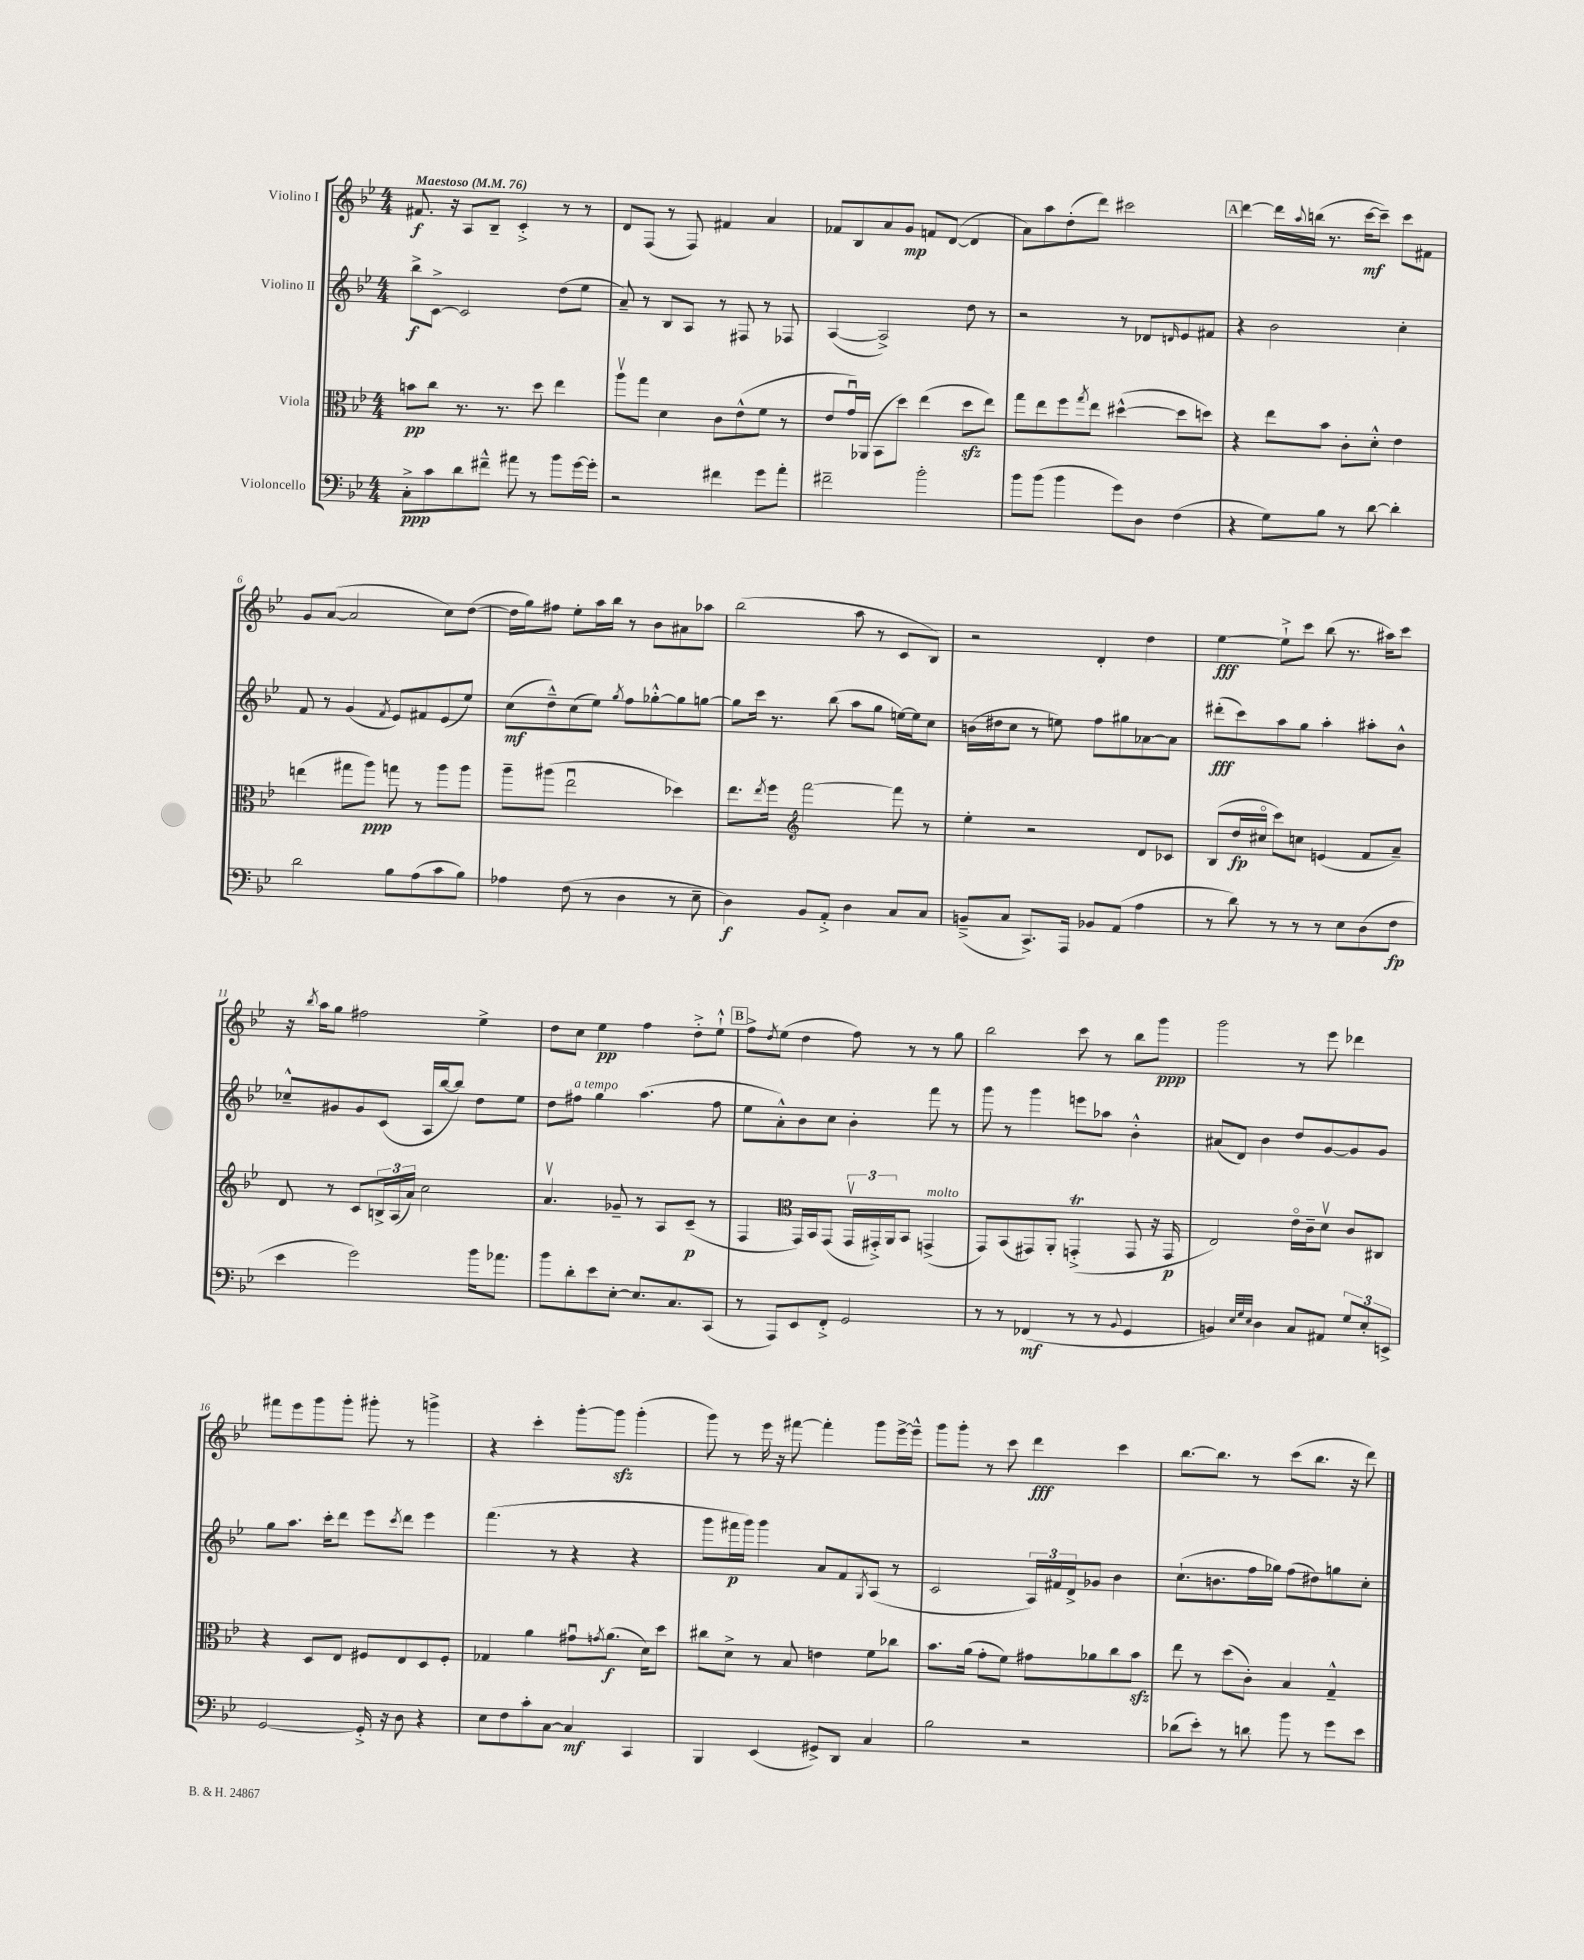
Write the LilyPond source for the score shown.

<<
\new StaffGroup <<
\new Staff = "s0" \with { instrumentName = "Violino I" } {
    \clef treble \key bes \major \numericTimeSignature \time 4/4 \tempo "Maestoso" 4 = 76
    fis'8.\f r16 a8 bes8-- c'4-.-> r8 r8 |
    d'8 f8( r8 f8) fis'4 a'4 |
    fes'8 bes8 a'8 g'8\mp f'8 d'8~( d'4 |
    a'8) a''8 d''8-.( d'''8) cis'''2 |
    \mark \markup { \box "A" } d'''4~ d'''16 \appoggiatura { a''8 } b''16( r8. c'''16~\mf c'''8--) c'''8 fis'8 |
    g'8 a'8~( a'2 c''8) d''8~( |
    d''16 g''16) fis''8 ees''8-. a''16 bes''16 r8 bes'8 ais'8 aes''8 |
    bes''2( a''8 r8 c'8 bes8) |
    r2 d'4-. d''4 |
    ees''4~\fff ees''8-!-> c'''8 bes''8( r8. ais''16) c'''8 |
    r16 \acciaccatura { bes''8 } a''16 g''8 fis''2 ees''4-> |
    d''8 c''8 ees''4\pp f''4 d''8-.-> ees''8-!-^ |
    \mark \markup { \box "B" } f''8-> \acciaccatura { d''8 } ees''8( d''4 f''8) r8 r8 g''8 |
    bes''2 c'''8 r8 bes''8 g'''8\ppp |
    g'''2 r8 ees'''8 des'''4 |
    fis'''8 ees'''8 g'''8 g'''8-. gis'''8-. r8 g'''4-> |
    r4 c'''4-. g'''8~-. g'''8\sfz g'''4-.( |
    g'''8) r8 ees'''16 r16 fis'''8~ fis'''4-. g'''8 ees'''16~-> ees'''16---^ |
    g'''8 g'''8-. r8 c'''8 d'''4\fff c'''4 |
    bes''8.~ bes''8. r8 c'''8( bes''8. r16 d'''8) \bar "|." |
}
\new Staff = "s1" \with { instrumentName = "Violino II" } {
    \clef treble \key bes \major \numericTimeSignature \time 4/4
    bes''8->\f c'8~-> c'2 d''8( ees''8 |
    a'8--) r8 bes8 a8 r8 fis8 r8 fes8 |
    a4~( a2->) d''8 r8 |
    r2 r8 des'8 \grace { d'16 } ees'8 fis'8 |
    \mark \markup { \box "A" } r4 bes'2 c''4-. |
    f'8 r8 g'4( \acciaccatura { f'8 } ees'8) fis'8 ees'8( ees''8) |
    c''8\mf( d''8---^) c''8( ees''8) \acciaccatura { g''8 } f''8 ges''8~-.-^ ges''8 g''8~ |
    g''8 c'''16 r8. bes''8( a''8 g''8 e''16~) e''16 c''8 |
    b'16( dis''16 c''8 r8 e''8) f''8 gis''8 aes'8~ aes'8 |
    dis'''8-.\fff( c'''8) a''8 g''8 a''4-. ais''8-. bes'8-^ |
    ces''8---^ gis'8 gis'8 c'8( a16 bes''16~ bes''8) d''8 ees''8 |
    d''8 fis''8^\markup { \italic "a tempo" } g''4 a''4.( fis''8 |
    \mark \markup { \box "B" } ees''8 a'8-.-^) bes'8 c''8 bes'4-. f'''8 r8 |
    g'''8 r8 g'''4 e'''8 aes''8 bes'4-.-^ |
    ais'8( d'8) bes'4 d''8 g'8~ g'8 g'8 |
    g''8 a''8. c'''16-. d'''8 ees'''8 \acciaccatura { c'''8 } d'''8 ees'''4 |
    f'''4.( r8 r4 r4 |
    g'''8 fis'''16\p g'''16) g'''4 a'8 f'8 \acciaccatura { g8 } a8( r8 |
    c'2 \tuplet 3/2 { a16) fis'16 d'16-> } ges'8 bes'4 |
    c''8.-!( b'8. f''16 ges''16) f''8( dis''8) g''8 c''8-. \bar "|." |
}
\new Staff = "s2" \with { instrumentName = "Viola" } {
    \clef alto \key bes \major \numericTimeSignature \time 4/4
    b'8\pp c''8 r8. r8. d''8 ees''4 |
    a''8\upbow g''8 d'4 c'8 ees'8-^( f'8 r8 |
    ees'8 g'16\downbow) aes,16( bes,8 d''8) ees''4( d''8\sfz ees''8) |
    g''8 ees''8 f''8 \acciaccatura { g''8 } ees''8 dis''4~-^( dis''8 d''8) |
    \mark \markup { \box "A" } r4 ees''8 bes'8 c'8-. d'8-.-^ ees'4 |
    e''4( gis''8 a''8\ppp) g''8 r8 a''8 a''8 |
    a''8-- ais''8( ees''2\downbow des''4) |
    ees''8. \acciaccatura { ees''8 } f''16 \clef treble f'''2~ f'''8 r8 |
    ees''4-. r2 d'8 ces'8 |
    bes8( d''16\fp cis''16\flageolet c'''8) c''8 e'4( f'8 a'8--) |
    d'8 r8 c'8 \tuplet 3/2 { b16-> a16( a'16) } c''2 |
    a'4.\upbow ges'8-- r8 a8 c'8--\p( r8 |
    \mark \markup { \box "B" } f4 \clef alto g,16) bes,16 g,8( \tuplet 3/2 { g,16\upbow gis,16-.->) a,16 } bes,8 g,4->^\markup { \italic "molto" }( |
    g,8) bes,8( gis,8) a,8-. g,4-.->\trill( g,8 r16 g,16\p |
    ees2) ees'16\flageolet c'16-- d'8\upbow c'8 cis8 |
    r4 d8 ees8 fis8 ees8 d8 fis8-. |
    ges4 a'4 gis'8\downbow \acciaccatura { g'8 } a'8.\f( d'16) d''8 |
    cis''8 d'8-> r8 bes8 e'4 f'8 ces''8 |
    bes'8. a'16( g'8-. f'8) gis'8 aes'8 c''8 bes'8\sfz |
    ees''8 r8 d''8( c'8-.) bes4 g4---^ \bar "|." |
}
\new Staff = "s3" \with { instrumentName = "Violoncello" } {
    \clef bass \key bes \major \numericTimeSignature \time 4/4
    c8-.->\ppp c'8 d'8 fis'8---^ ais'8 r8 bes'8 g'16~ g'16-. |
    r2 fis'4 g'8 a'8-. |
    fis'2-- bes'2-. |
    bes'8 bes'8( bes'4 g'8) d8 f4( |
    \mark \markup { \box "A" } r4 g8) bes8 r8 d'8~ d'4-. |
    d'2 bes8 a8( c'8 bes8) |
    aes4 f8( r8 d4 r8 ees8-- |
    d4\f) bes,8 a,8-.-> d4 c8 c8 |
    b,8--->( c8 c,8.->) a,,16 bes,8 a,8( a4 |
    r8 d'8) r8 r8 r8 ees8 d8( f8\fp |
    ees'4 g'2) bes'16 aes'8. |
    bes'8 d'8-. ees'8 ees8~-. ees8. c8. c,8( |
    \mark \markup { \box "B" } r8 a,,8) ees,8 f,8-.-> g,2 |
    r8 r8 fes,4\mf( r8 r8 \appoggiatura { bes,8 } g,4 |
    b,4) \grace { ees32 g32 ees32 } d4 c8 ais,8 \tuplet 3/2 { g8 ees8-. e,8-> } |
    g,2~ g,16-.-> r16 d8 r4 |
    ees8 f8 c'8-. c8~ c4\mf c,4 |
    bes,,4 ees,4( gis,8->) d,8 c4 |
    bes2 r2 |
    des'8( ees'8-.) r8 d'8 bes'8 r8 g'8 ees'8 \bar "|." |
}
>>
>>
